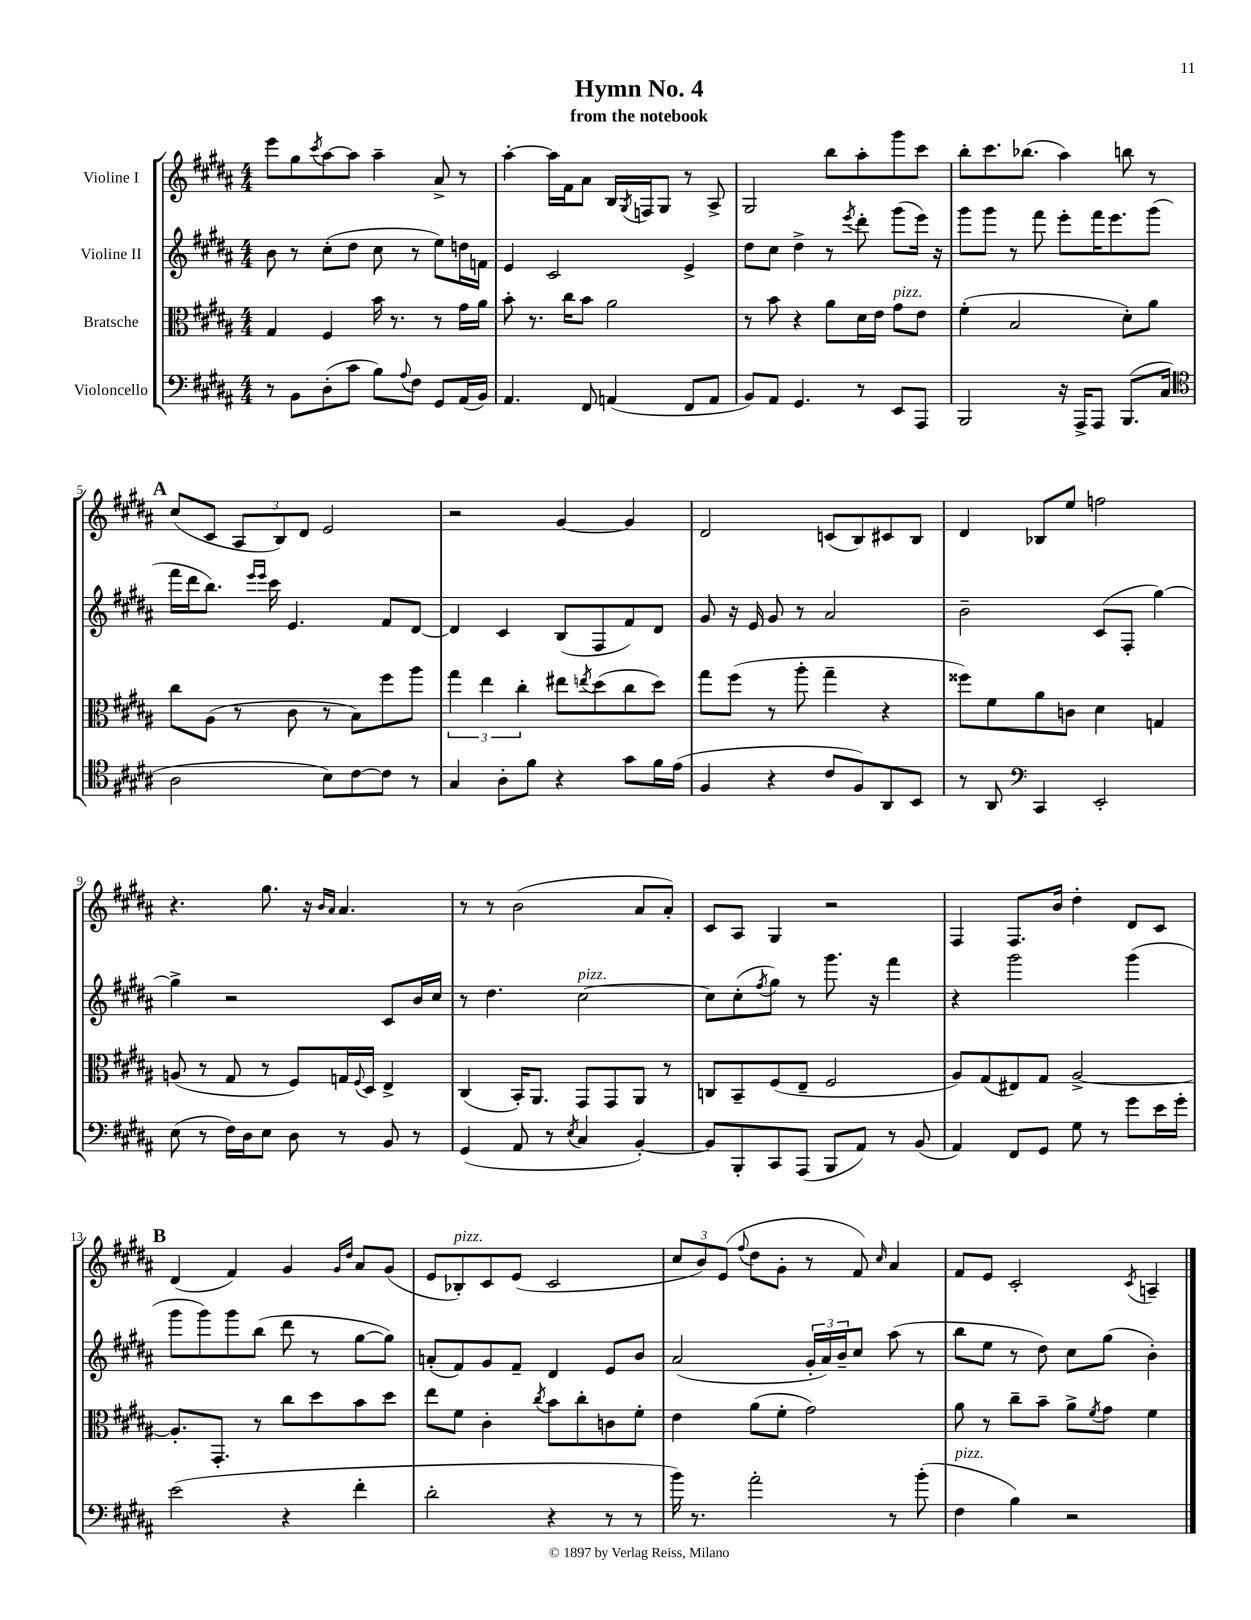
\header { title = "Hymn No. 4" subtitle = "from the notebook" }
<<
\new StaffGroup <<
\new Staff = "s0" \with { instrumentName = "Violine I" } {
    \clef treble \key b \major \numericTimeSignature \time 4/4
    e'''8 gis''8 \acciaccatura { cis'''8 } ais''8~ ais''8 ais''4-- ais'8-> r8 |
    ais''4~-. ais''16 fis'16 ais'8 b16 \acciaccatura { gis8 } f16 gis8 r8 ais8-> |
    gis2 b''8 ais''8-. gis'''8 cis'''8 |
    b''8-. cis'''8. bes''8.( ais''4) b''8 r8 |
    \mark \markup { \bold "A" } cis''8( cis'8 \tuplet 3/2 { ais8 b8) dis'8 } e'2 |
    r2 gis'4~ gis'4 |
    dis'2 c'8( b8) cis'8 b8 |
    dis'4 bes8 e''8 f''2 |
    r4. gis''8. r16 \grace { b'16 ais'16 } ais'4. |
    r8 r8 b'2( ais'8 ais'8-.) |
    cis'8 ais8 gis4 r2 |
    fis4 fis8. b'16 dis''4-. dis'8 cis'8 |
    \mark \markup { \bold "B" } dis'4( fis'4) gis'4 \grace { gis'16 dis''16 } ais'8 gis'8( |
    e'8 bes8-.^\markup { \italic "pizz." }) cis'8 e'8( cis'2 |
    \tuplet 3/2 { cis''8 b'8) e'8( } \appoggiatura { fis''8 } dis''8 gis'8-. r8 fis'8) \grace { cis''16 } ais'4 |
    fis'8 e'8 cis'2-. \acciaccatura { cis'8 } a4-- \bar "|." |
}
\new Staff = "s1" \with { instrumentName = "Violine II" } {
    \clef treble \key b \major \numericTimeSignature \time 4/4
    b'8 r8 cis''8-.( dis''8 cis''8 r8 e''8) d''16 f'16 |
    e'4 cis'2 e'4-> |
    dis''8 cis''8 dis''4-> r8 \acciaccatura { e'''8 } dis'''8-. gis'''8( e'''16) r16 |
    gis'''8 gis'''8 r8 fis'''8 e'''8-. fis'''16 e'''8. gis'''8( |
    \mark \markup { \bold "A" } fis'''16 dis'''16 b''8.) \grace { e'''16 e'''16 } cis'''16 e'4. fis'8 dis'8~ |
    dis'4 cis'4 b8( fis8 fis'8) dis'8 |
    gis'8 r16 e'16 gis'8 r8 ais'2 |
    b'2-- cis'8( fis8-. gis''4~) |
    gis''4-> r2 cis'8 b'16 cis''16 |
    r8 dis''4. cis''2~^\markup { \italic "pizz." } |
    cis''8 cis''8-.( \acciaccatura { fis''8 } gis''8) r8 gis'''8. r16 fis'''4 |
    r4 gis'''2 gis'''4( |
    \mark \markup { \bold "B" } gis'''8 gis'''8) gis'''8 b''8( dis'''8 r8 gis''8~ gis''8) |
    a'8-.( fis'8) gis'8 fis'8-- dis'4 e'8 b'8 |
    ais'2( \tuplet 3/2 { gis'16-. ais'16) b'16-- } cis''8 ais''8( r8 |
    b''8 e''8 r8 dis''8) cis''8 gis''8( b'4-.) \bar "|." |
}
\new Staff = "s2" \with { instrumentName = "Bratsche" } {
    \clef alto \key b \major \numericTimeSignature \time 4/4
    gis4 fis4 b'16 r8. r8 gis'16 ais'16 |
    b'8-. r8. cis''16 b'8 ais'2 |
    r8 b'8 r4 ais'8 dis'16 e'16 gis'8^\markup { \italic "pizz." } e'8 |
    fis'4-.( b2 dis'8-.) ais'8 |
    \mark \markup { \bold "A" } cis''8 ais8( r8 cis'8 r8 b8) fis''8 ais''8 |
    \tuplet 3/2 { gis''4 e''4 cis''4-. } eis''8 \acciaccatura { e''8 } dis''8( cis''8 dis''8) |
    gis''8 fis''8( r8 ais''8-. gis''4-- r4 |
    fisis''8) fis'8 ais'8 c'8 dis'4 g4 |
    a8( r8 gis8 r8 fis8) g16 \appoggiatura { fis8 } dis16 e4-> |
    cis4( b,16-.) ais,8. gis,8 gis,8 ais,8 r8 |
    c8 b,8-- fis8( e8-- fis2 |
    ais8) gis8( eis8) gis8 ais2~-> |
    \mark \markup { \bold "B" } ais8.-. gis,8.-. r8 cis''8 dis''8 b'8 dis''8 |
    e''8 fis'8 cis'4-. \acciaccatura { cis''8 } b'8 cis''8-. c'8 fis'8-. |
    e'4 ais'8( fis'8-. gis'2) |
    ais'8 r8 cis''8-- b'8-- ais'8-> \acciaccatura { fis'8 } gis'8 fis'4 \bar "|." |
}
\new Staff = "s3" \with { instrumentName = "Violoncello" } {
    \clef bass \key b \major \numericTimeSignature \time 4/4
    r8 b,8 dis8-.( cis'8 b8) \appoggiatura { ais8 } fis8 gis,8 ais,16( b,16) |
    ais,4. fis,8 a,4( fis,8 a,8 |
    b,8) ais,8 gis,4. r8 e,8 ais,,8 |
    b,,2 r16 ais,,16-> ais,,8 b,,8.( cis16 |
    \mark \markup { \bold "A" } \clef tenor ais2 b8) cis'8~ cis'8 r8 |
    gis4 ais8-. fis'8 r4 gis'8 fis'16 e'16( |
    fis4 r4 cis'8 fis8) ais,8 b,8 |
    r8 ais,8 \clef bass cis,4 e,2-. |
    e8( r8 fis16) dis16 e8 dis8 r8 b,8 r8 |
    gis,4( ais,8 r8 \acciaccatura { e8 } cis4 b,4~-.) |
    b,8 b,,8-. cis,8 ais,,8( b,,8 ais,8) r8 b,8( |
    ais,4) fis,8 gis,8 gis8 r8 gis'8 e'16 gis'16-. |
    \mark \markup { \bold "B" } e'2( r4 fis'4-. |
    dis'2-. r4 r8 r8 |
    b'16) r8. ais'2-. r8 b'8-.( |
    fis4^\markup { \italic "pizz." } b4) r2 \bar "|." |
}
>>
>>
